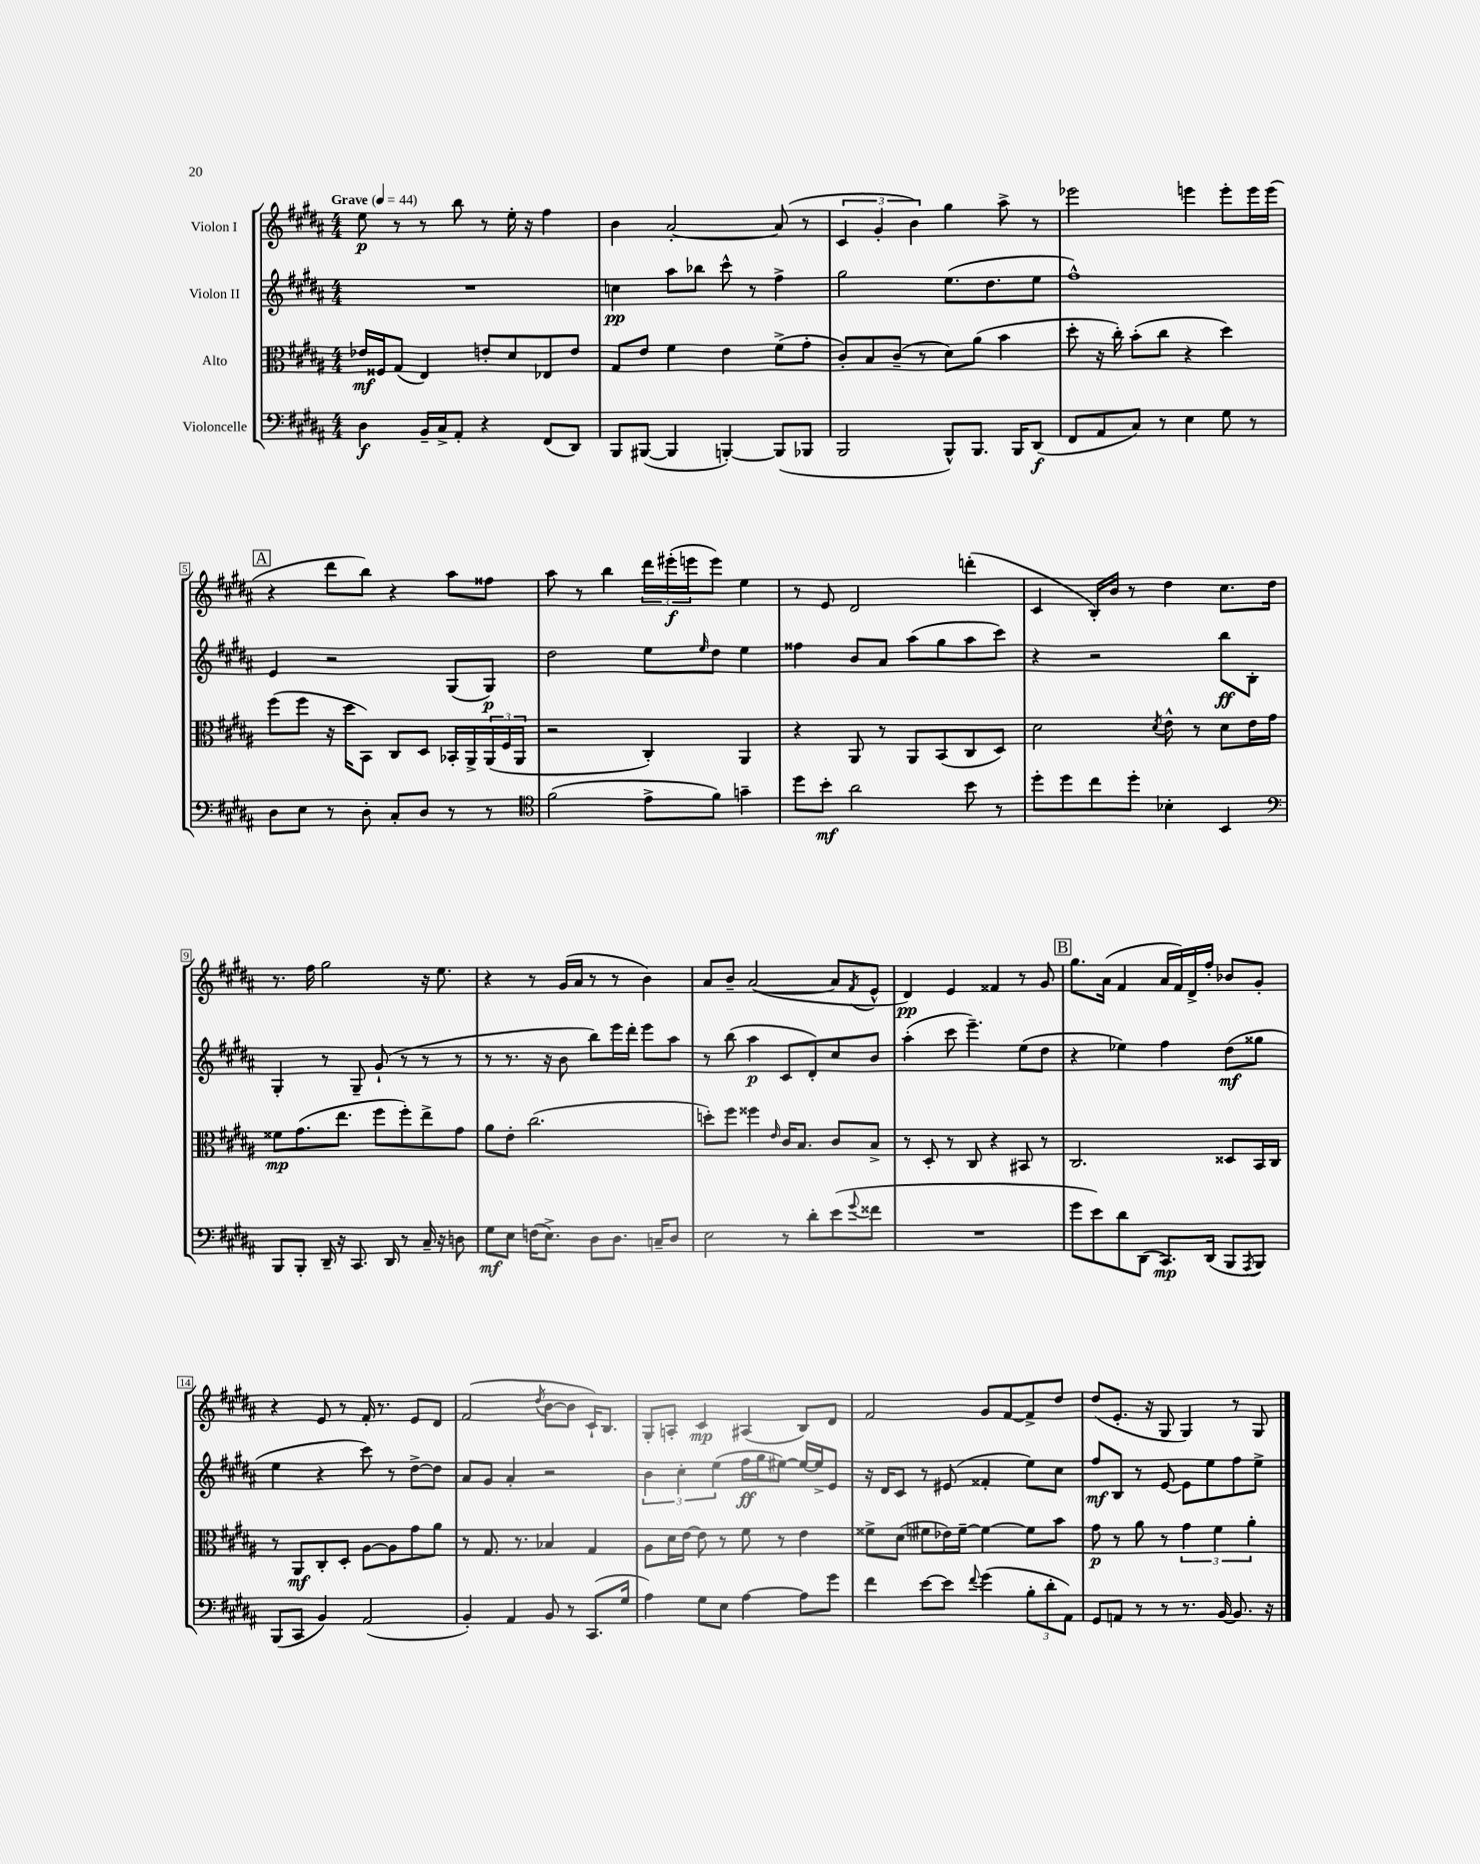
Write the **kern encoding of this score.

**kern	**dynam	**kern	**dynam	**kern	**dynam	**kern	**dynam
*part4	*part4	*part3	*part3	*part2	*part2	*part1	*part1
*staff4	*staff4	*staff3	*staff3	*staff2	*staff2	*staff1	*staff1
*I"Violoncelle	*	*I"Alto	*	*I"Violon II	*	*I"Violon I	*
*clefF4	*	*clefC3	*	*clefG2	*	*clefG2	*
*k[f#c#g#d#a#]	*	*k[f#c#g#d#a#]	*	*k[f#c#g#d#a#]	*	*k[f#c#g#d#a#]	*
*M4/4	*	*M4/4	*	*M4/4	*	*M4/4	*
*MM44	*	*MM44	*	*MM44	*	*MM44	*
=1	=1	=1	=1	=1	=1	=1	=1
!	!	!	!	!	!	!LO:TX:a:B:t=Grave	!
4D#\	f	16e-X/LL	mf	1r	.	8ee\	p
.	.	16F##X/J	.	.	.	.	.
.	.	(8G#/J	.	.	.	8r	.
16BB~/LL	.	4E/)	.	.	.	8r	.
16C#^/J	.	.	.	.	.	.	.
8AA#'/J	.	.	.	.	.	8bb\	.
4r	.	8en'/L	.	.	.	8r	.
.	.	8d#/	.	.	.	16ee'\	.
.	.	.	.	.	.	16r	.
(8FF#/L	.	8E-X/	.	.	.	4ff#\	.
8DD#/J)	.	8e/J	.	.	.	.	.
=2	=2	=2	=2	=2	=2	=2	=2
8BBB/L	.	8G#/L	.	4ccn\	pp	4b\	.
([8BBB#X/J	.	8e/J	.	.	.	.	.
4BBB#/]	.	4f#\	.	8aa#\L	.	[2a#'/	.
.	.	.	.	8bb-X\J	.	.	.
[4BBBn'/)	.	4e\	.	8ccc#^^\	.	.	.
.	.	.	.	8r	.	.	.
(8BBB/L]	.	(8f#^\L	.	4ff#^\	.	(8a#/]	.
8BBB-X/J	.	8g#'\J	.	.	.	8r	.
=3	=3	=3	=3	=3	=3	=3	=3
2BBB/	.	8c#'/L)	.	2gg#\	.	6c#/	.
.	.	8B/	.	.	.	.	.
.	.	.	.	.	.	6g#'/	.
.	.	(8c#~/J	.	.	.	.	.
.	.	.	.	.	.	6b\)	.
.	.	8r	.	.	.	.	.
8BBB^^/L)	.	8d#\L)	.	(8.ee\L	.	4gg#\	.
8.BBB/J	.	(8a#\J	.	.	.	.	.
.	.	.	.	8.dd#\	.	.	.
.	.	4b\	.	.	.	8aa#^\	.
16BBB/KL	.	.	.	.	.	.	.
(8DD#/J	f	.	.	8ee\J	.	8r	.
=4	=4	=4	=4	=4	=4	=4	=4
8FF#/L	.	8dd#'\	.	1ff#^^)	.	2eee-X\	.
8AA#/	.	16r	.	.	.	.	.
.	.	16cc#'\)	.	.	.	.	.
8C#/J)	.	(8b'\L	.	.	.	.	.
8r	.	8cc#\J	.	.	.	.	.
4E\	.	4r	.	.	.	4eeen\	.
8G#\	.	4dd#\)	.	.	.	8eee'\L	.
8r	.	.	.	.	.	16eee\L	.
.	.	.	.	.	.	(16eee\JJ	.
!!LO:LB:g=z
!!LO:REH:place=s1:t=A
=5	=5	=5	=5	=5	=5	=5	=5
8D#\L	.	(8ff#\L	.	4e/	.	4r	.
8E\J	.	8ff#\J	.	.	.	.	.
8r	.	16r	.	2r	.	8ddd#\L	.
.	.	16dd#\KL	.	.	.	.	.
8D#'\	.	8BB\J)	.	.	.	8bb\J)	.
8C#'/L	.	8C#/L	.	.	.	4r	.
8D#/J	.	8D#/J	.	.	.	.	.
8r	.	16BB-X'/LL	.	(8G#/L	.	8aa#\L	.
.	.	16AA#^/	.	.	.	.	.
8r	.	(24AA#/	.	8G#/J)	p	8ff##X\J	.
.	.	24F#/	.	.	.	.	.
.	.	24AA#/JJ	.	.	.	.	.
=6	=6	=6	=6	=6	=6	=6	=6
*clefC4	*	*	*	*	*	*	*
(2f#\	.	2r	.	2dd#\	.	8aa#\	.
.	.	.	.	.	.	8r	.
.	.	.	.	.	.	4bb\	.
8e^\L	.	4C#'/)	.	8ee\L	.	24ddd#\LL	.
.	.	.	.	.	.	(24eee#X'\	f
.	.	.	.	.	.	24eeen\J	.
.	.	.	.	16qqee/	.	.	.
8f#\J)	.	.	.	8dd#\J	.	8eee\J)	.
4gn~\	.	4AA#/	.	4ee\	.	4ee\	.
=7	=7	=7	=7	=7	=7	=7	=7
8dd#\L	.	4r	.	4ff##X\	.	8r	.
8b'\J	mf	.	.	.	.	8e/	.
2a#\	.	8AA#/	.	8b/L	.	2d#/	.
.	.	8r	.	8a#/J	.	.	.
.	.	8AA#/L	.	(8aa#\L	.	.	.
.	.	(8BB/	.	8gg#\	.	.	.
8b\	.	8C#/	.	8aa#\	.	(4dddn'\	.
8r	.	8D#/J)	.	8ccc#\J)	.	.	.
=8	=8	=8	=8	=8	=8	=8	=8
8dd#'\L	.	2d#\	.	4r	.	4c#/	.
8dd#\	.	.	.	.	.	.	.
8cc#\	.	.	.	2r	.	16B'/LL)	.
.	.	.	.	.	.	16b/JJ	.
8dd#'\J	.	.	.	.	.	8r	.
.	.	8qd#/	.	.	.	.	.
4B-X'\	.	8e^^\	.	.	.	4dd#\	.
.	.	8r	.	.	.	.	.
4BB/	.	8d#\L	.	8bb\L	ff	8.cc#\L	.
.	.	16e\L	.	8B'\J	.	.	.
.	.	16g#\JJ	.	.	.	16dd#\Jk	.
!!LO:LB:g=z
=9	=9	=9	=9	=9	=9	=9	=9
*clefF4	*	*	*	*	*	*	*
8BBB/L	.	8f##X\L	mp	4G#'/	.	8.r	.
8BBB'/J	.	(8.g#\	.	.	.	.	.
.	.	.	.	.	.	16ff#\	.
16DD#~/	.	.	.	8r	.	2gg#\	.
16r	.	8.ee\J	.	.	.	.	.
8.CC#/	.	.	.	8G#~/	.	.	.
.	.	8ff#\L	.	(8g#`/	.	.	.
16DD#/	.	.	.	.	.	.	.
8r	.	8ff#'\)	.	8r	.	.	.
16C#~/	.	8ee^\	.	8r	.	16r	.
16r	.	.	.	.	.	8.ee\	.
8Dn\	.	8g#\J	.	8r	.	.	.
=10	=10	=10	=10	=10	=10	=10	=10
8G#\L	mf	8a#\L	.	8r	.	4r	.
8E\J	.	8e'\J	.	8.r	.	.	.
(16Fn\KL	.	(2.cc#\	.	.	.	8r	.
8.E^\J)	.	.	.	16r	.	.	.
.	.	.	.	8b\	.	(16g#/LL	.
.	.	.	.	.	.	16a#/JJ	.
8D#\L	.	.	.	8bb\L)	.	8r	.
8.D#\J	.	.	.	16eee\L	.	8r	.
.	.	.	.	16ddd#'\JJ	.	.	.
.	.	.	.	8eee\L	.	4b\)	.
16Cn~/KL	.	.	.	.	.	.	.
8D#/J	.	.	.	8aa#\J	.	.	.
=11	=11	=11	=11	=11	=11	=11	=11
2E\	.	8ddn'\L)	.	8r	.	8a#/L	.
.	.	8ff#\J	.	(8bb\	.	8b~/J	.
.	.	4ff##X\	.	4aa#\	p	([2a#/	.
.	.	16qqe/	.	.	.	.	.
8r	.	16c#/KL	.	8c#/L	.	.	.
.	.	8.B/J	.	.	.	.	.
8d#'\L	.	.	.	8d#'/)	.	.	.
(8e\	.	8c#/L	.	8cc#/	.	8a#/L]	.
8qqg#/	.	.	.	.	.	8qf#/	.
8f##X\J	.	8B^/J	.	8b/J	.	8e^^/J	.
=12	=12	=12	=12	=12	=12	=12	=12
1r	.	8r	.	(4aa#'\	.	4d#/)	pp
.	.	8D#'/	.	.	.	.	.
.	.	8r	.	8ccc#\	.	4e/	.
.	.	8C#/	.	4.eee~\)	.	.	.
.	.	4r	.	.	.	4f##X/	.
.	.	8BB#X/	.	(8ee\L	.	8r	.
.	.	8r	.	8dd#\J	.	8g#/	.
!!LO:REH:place=s1:t=B
=13	=13	=13	=13	=13	=13	=13	=13
8g#\L	.	2.C#/	.	4r	.	8.gg#\L	.
8e\)	.	.	.	.	.	.	.
.	.	.	.	.	.	(16a#\Jk	.
8d#\	.	.	.	4ee-X\)	.	4f#/	.
(8DD#\J	.	.	.	.	.	.	.
8.CC#/L)	mp	.	.	4ff#\	.	16a#/LL	.
.	.	.	.	.	.	16f#/)	.
.	.	.	.	.	.	16d#^/	.
(16DD#/Jk	.	.	.	.	.	16ff#'/JJ	.
8BBB/L	.	8D##X/L	.	(8dd#\L	mf	8b-X/L	.
8qAAA#/	.	.	.	.	.	.	.
8BBB/J)	.	16BB/L	.	8gg##X\J	.	8g#'/J	.
.	.	16C#/JJ	.	.	.	.	.
!!LO:LB:g=z
=14	=14	=14	=14	=14	=14	=14	=14
(8BBB/L	.	8r	.	4ee\	.	4r	.
8CC#/J	.	8AA#/L	mf	.	.	.	.
4BB/)	.	8C#'/	.	4r	.	8e/	.
.	.	8D#'/J	.	.	.	8r	.
(2AA#/	.	[8A#\L	.	8ccc#\)	.	16f#'/	.
.	.	.	.	.	.	8.r	.
.	.	8A#\]	.	8r	.	.	.
.	.	8g#\	.	[8dd#^\L	.	8e/L	.
.	.	8a#\J	.	8dd#\J]	.	8d#/J	.
=15	=15	=15	=15	=15	=15	=15	=15
4BB'/)	.	8r	.	8a#/L	.	(2f#/	.
.	.	8.G#/	.	8g#/J	.	.	.
4AA#/	.	.	.	4a#'/	.	.	.
.	.	8.r	.	.	.	.	.
.	.	.	.	.	.	8qdd#/	.
8BB/	.	4B-X/	.	2r	.	[8b\L	.
8r	.	.	.	.	.	8b\J]	.
(8.CC#/L	.	4G#/	.	.	.	16c#`/KL)	.
.	.	.	.	.	.	8.B/J	.
16G#/Jk	.	.	.	.	.	.	.
=16	=16	=16	=16	=16	=16	=16	=16
4A#\)	.	8A#\L	.	6b\	.	8G#'/L	.
.	.	16d#\L	.	.	.	8An'/J	.
.	.	.	.	6cc#'\	.	.	.
.	.	[16e\JJ	.	.	.	.	.
8G#\L	.	8e\]	.	.	.	4c#/	mp
.	.	.	.	(6ee\	.	.	.
8E\J	.	8r	.	.	.	.	.
[4A#\	.	8f#\	.	16ff#\LL	ff	(4A#X/	.
.	.	.	.	16gg#\J	.	.	.
.	.	8r	.	[8ee#X\J)	.	.	.
8A#\L]	.	4e\	.	16ee#/LL_	.	8B/L)	.
.	.	.	.	16ee#^/J]	.	.	.
8g#\J	.	.	.	8e/J	.	8d#/J	.
=17	=17	=17	=17	=17	=17	=17	=17
4f#\	.	8f##X^\L	.	16r	.	2f#/	.
.	.	.	.	16d#/KL	.	.	.
.	.	(8d#\J	.	8c#/J	.	.	.
[8e\L	.	8f#X\L	.	8r	.	.	.
8e\J]	.	16e-X\L)	.	(8e#X/	.	.	.
.	.	[16f#~\JJ	.	.	.	.	.
8qqf#/	.	.	.	.	.	.	.
(4g#\	.	4f#\_	.	4f##X'/	.	8g#/L	.
.	.	.	.	.	.	[8f#/	.
12B'\L	.	8f#\L]	.	8ee\L)	.	8f#^/]	.
12d#'\	.	.	.	.	.	.	.
.	.	8b\J	.	8cc#\J	.	8dd#/J	.
12AA#\J)	.	.	.	.	.	.	.
=18	=18	=18	=18	=18	=18	=18	=18
8GG#/L	.	8g#\	p	8ff#/L	mf	(8dd#/L	.
8AAn/J	.	8r	.	8B/J	.	8.e'/J	.
8r	.	8a#\	.	8r	.	.	.
.	.	.	.	.	.	16r	.
8r	.	8r	.	[8e/	.	8G#/	.
8.r	.	6g#\	.	8e\L]	.	4G#/)	.
.	.	.	.	8ee\	.	.	.
.	.	6f#\	.	.	.	.	.
[16BB/	.	.	.	.	.	.	.
8.BB/]	.	.	.	8ff#\	.	8r	.
.	.	6a#'\	.	.	.	.	.
.	.	.	.	8ee^\J	.	8G#/	.
16r	.	.	.	.	.	.	.
==	==	==	==	==	==	==	==
*-	*-	*-	*-	*-	*-	*-	*-
